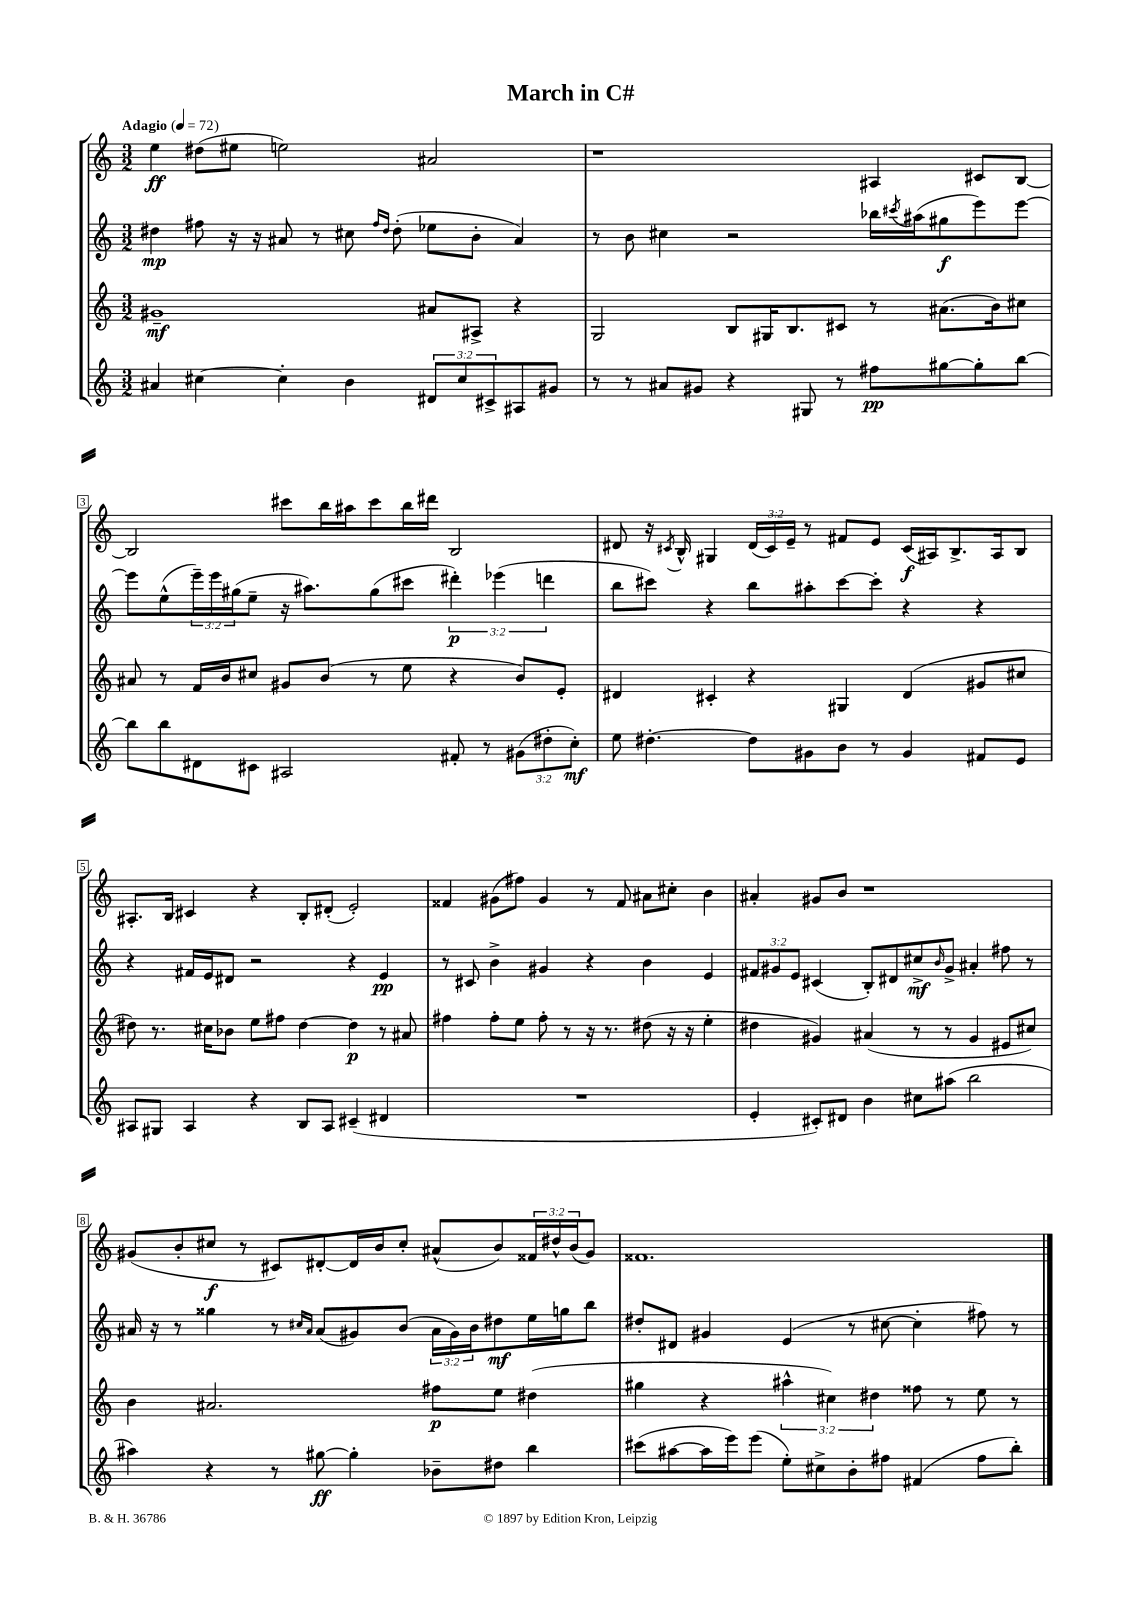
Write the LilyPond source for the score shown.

\header { title = "March in C#" }
<<
\new StaffGroup <<
\new Staff = "s0" {
    \clef treble \key c \major \numericTimeSignature \time 3/2 \override Staff.TupletNumber.text = #tuplet-number::calc-fraction-text \tempo "Adagio" 4 = 72
    e''4\ff dis''8( eis''8 e''2) ais'2 |
    r1 ais4 cis'8 b8~ |
    b2 cis'''8 b''16 ais''16 cis'''8 b''16 dis'''16 b2 |
    dis'8 r16 \acciaccatura { cis'8 } b16-^ gis4 \tuplet 3/2 { dis'16( cis'16) e'16-- } r8 fis'8 e'8 cis'16\f( ais16) b8.-> ais16 b8 |
    ais8.-. b16 cis'4 r4 b8-. dis'8-.( e'2-.) |
    fisis'4 gis'8( fis''8) gis'4 r8 fisis'8 ais'8 cis''8-. b'4 |
    ais'4-. gis'8 b'8 r1 |
    gis'8( b'8-. cis''8\f r8 cis'8) dis'8~-. dis'16 b'16 cis''8-. ais'8-^( b'8) \tuplet 3/2 { fisis'16 dis''16-^ b'16( } gis'8) |
    fisis'1. \bar "|." |
}
\new Staff = "s1" {
    \clef treble \key c \major \numericTimeSignature \time 3/2 \override Staff.TupletNumber.text = #tuplet-number::calc-fraction-text
    dis''4\mp fis''8 r16 r16 ais'8 r8 cis''8 \grace { fis''16 dis''16 } dis''8-.( ees''8 b'8-. ais'4) |
    r8 b'8 cis''4 r2 bes''16 \acciaccatura { cis'''8 } ais''16( gis''8\f e'''8) e'''8~ |
    e'''8 e''8-^( \tuplet 3/2 { e'''16--) e'''16 gis''16( } e''8-- r16 ais''8.) gis''8( cis'''8 \tuplet 3/2 { dis'''4-.\p) ees'''4( d'''4 } |
    b''8 cis'''8) r4 b''8 ais''8-. cis'''8~ cis'''8-. r4 r4 |
    r4 fis'16 e'16 dis'8 r2 r4 e'4\pp |
    r8 cis'8 b'4-> gis'4 r4 b'4 e'4 |
    \tuplet 3/2 { fis'8 gis'8 e'8 } cis'4( b8-.) dis'8 cis''8->\mf \grace { b'16 } gis'8-> ais'4-. fis''8 r8 |
    ais'16 r16 r8 gisis''4 r8 \grace { cis''16 ais'16 } ais'8( gis'8) b'8( \tuplet 3/2 { ais'16 gis'16) b'16 } dis''8\mf e''16 g''16 b''8 |
    dis''8-. dis'8 gis'4 e'4( r8 cis''8~ cis''4-. fis''8) r8 \bar "|." |
}
\new Staff = "s2" {
    \clef treble \key c \major \numericTimeSignature \time 3/2 \override Staff.TupletNumber.text = #tuplet-number::calc-fraction-text
    gis'1--\mf ais'8 ais8-> r4 |
    g2 b8 gis16 b8. cis'8 r8 ais'8.( b'16) cis''8 |
    ais'8 r8 f'16 b'16 cis''8 gis'8 b'8( r8 e''8 r4 b'8) e'8-. |
    dis'4 cis'4-. r4 gis4 dis'4( gis'8 cis''8 |
    dis''8) r8. cis''16 bes'8 e''8 fis''8 dis''4~ dis''4\p r8 ais'8 |
    fis''4 fis''8-. e''8 fis''8-. r8 r16 r8. dis''8( r16 r16 e''4-. |
    dis''4 gis'4) ais'4( r8 r8 gis'4 eis'8 cis''8) |
    b'4 ais'2. fis''8\p e''8 dis''4( |
    gis''4 r4 \tuplet 3/2 { ais''4-^ cis''4) dis''4 } fisis''8 r8 e''8 r8 \bar "|." |
}
\new Staff = "s3" {
    \clef treble \key c \major \numericTimeSignature \time 3/2 \override Staff.TupletNumber.text = #tuplet-number::calc-fraction-text
    ais'4 cis''4~ cis''4-. b'4 \tuplet 3/2 { dis'8 cis''8 cis'8-> } ais8 gis'8 |
    r8 r8 ais'8 gis'8 r4 gis8 r8 fis''8\pp gis''8~ gis''8-. b''8~ |
    b''8 b''8 dis'8 cis'8 ais2 fis'8-. r8 \tuplet 3/2 { gis'8( dis''8-. c''8-.\mf) } |
    e''8 dis''4.~-. dis''8 gis'8 b'8 r8 gis'4 fis'8 e'8 |
    ais8 gis8 ais4 r4 b8 ais8 cis'4--( dis'4 |
    R1. |
    e'4-. cis'8-.) dis'8 b'4 cis''8 ais''8( b''2 |
    ais''4) r4 r8 gis''8~\ff gis''4-. bes'8-- dis''8 b''4 |
    cis'''8( ais''8~ ais''16 e'''16) e'''8( e''8-.) cis''8-> b'8-. fis''8 fis'4( fis''8 b''8-.) \bar "|." |
}
>>
>>
\layout { \context { \Score \override BarNumber.stencil = #(make-stencil-boxer 0.1 0.3 ly:text-interface::print) } }
